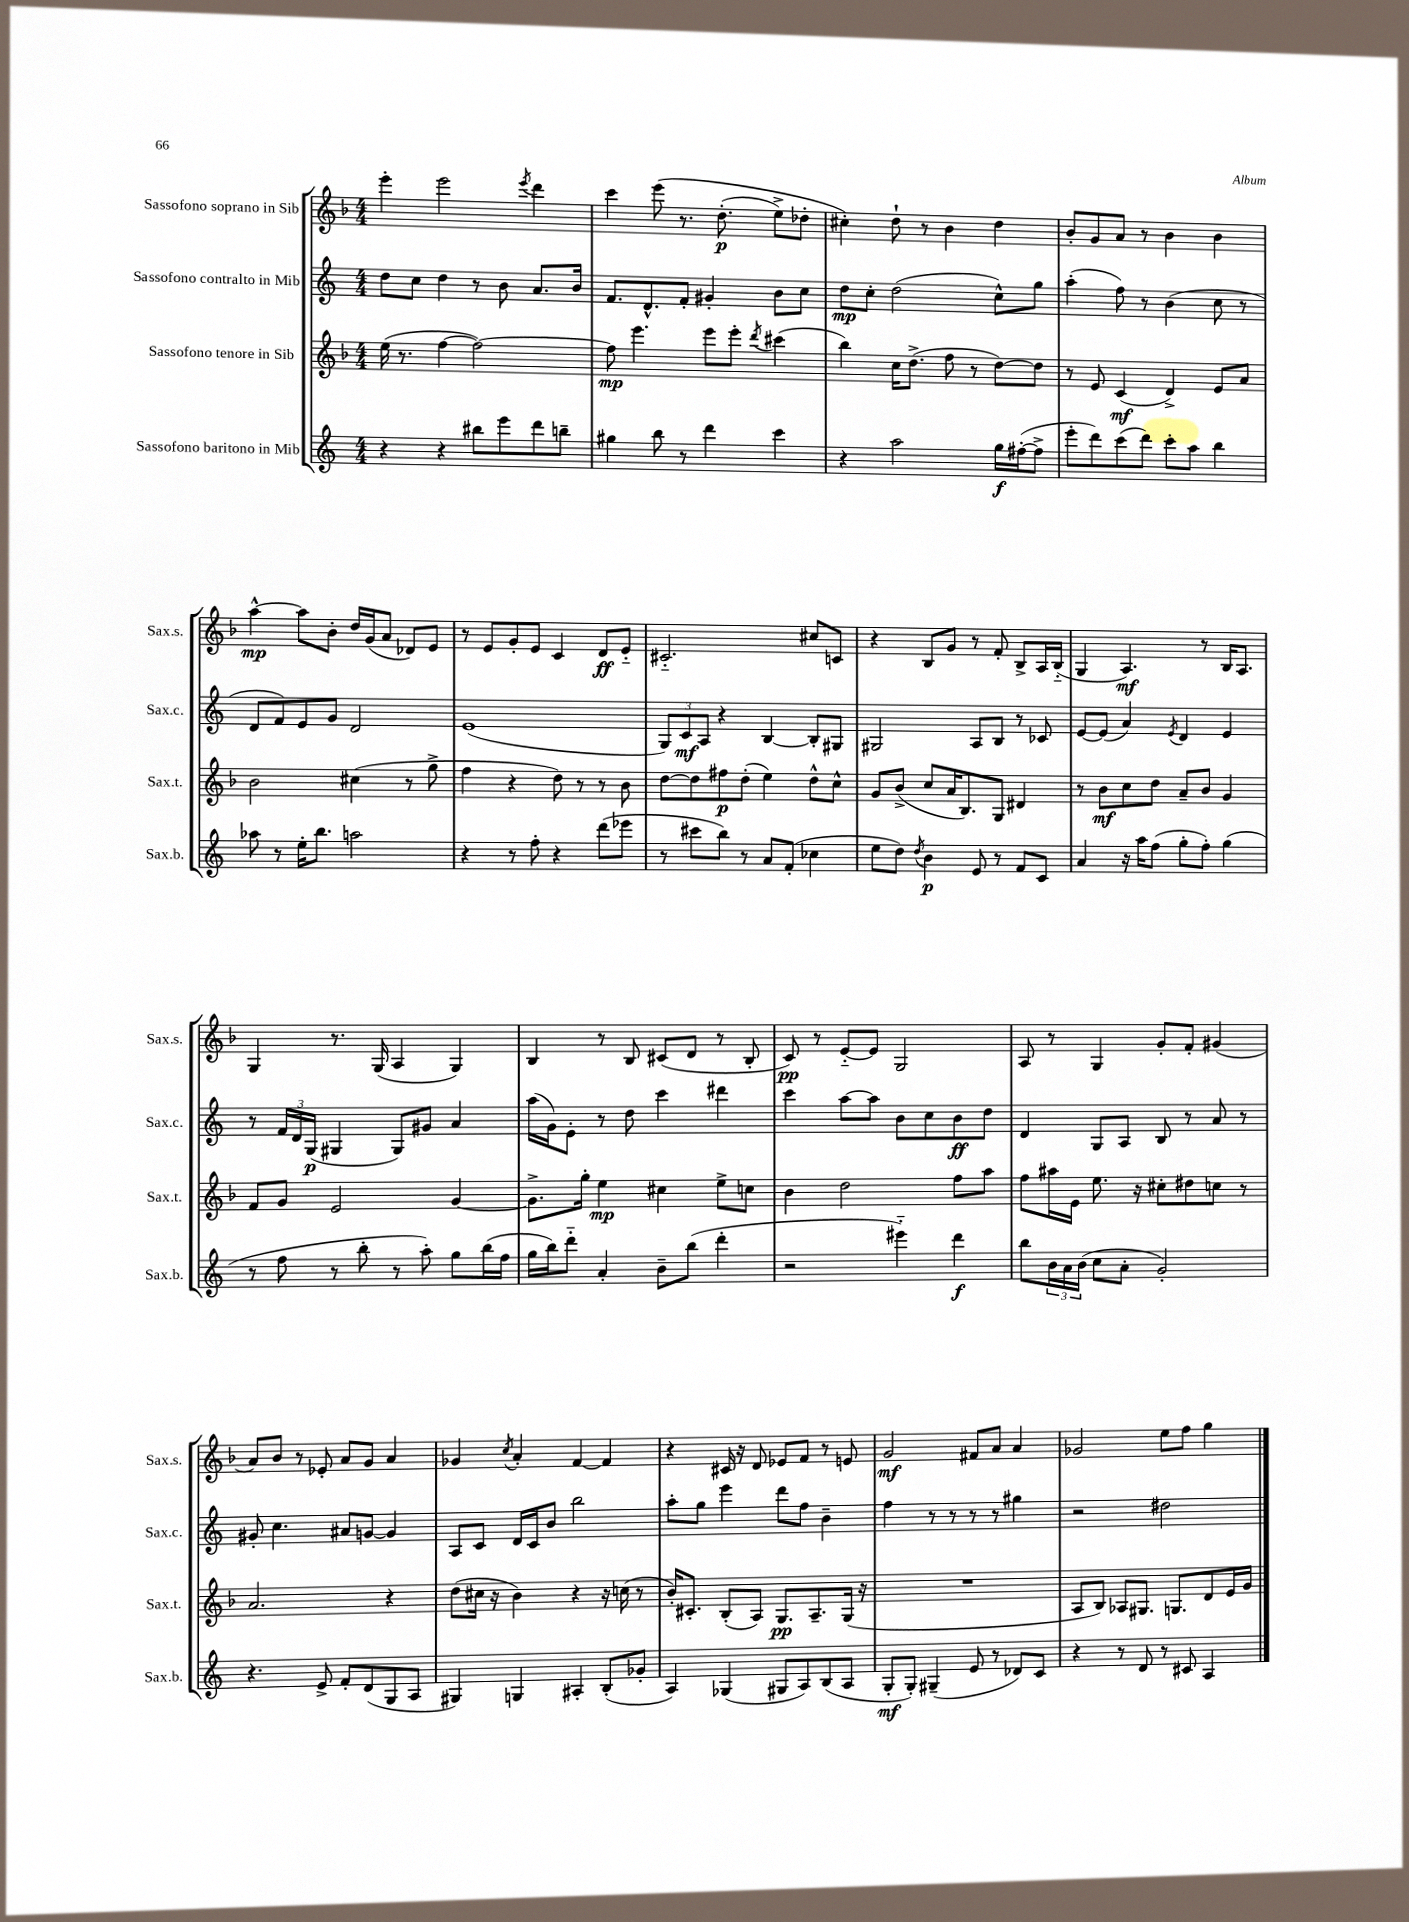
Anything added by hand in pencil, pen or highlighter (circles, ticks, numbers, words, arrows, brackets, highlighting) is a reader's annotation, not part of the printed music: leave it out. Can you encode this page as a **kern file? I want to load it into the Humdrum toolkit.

**kern	**kern	**kern	**kern
*staff4	*staff3	*staff2	*staff1
*clefG2	*clefG2	*clefG2	*clefG2
*k[]	*k[b-]	*k[]	*k[b-]
*M4/4	*M4/4	*M4/4	*M4/4
4r	(16ee\	8dd\L	4eee'\
.	8.r	.	.
.	.	8cc\J	.
4r	[4ff\	4dd\	2eee\
8bb#\L	2ff\_)	8r	.
8eee\	.	8b\	.
.	.	.	8qeee/
8ddd\	.	8.a/L	4ddd\
8bb~\J	.	.	.
.	.	16b/Jk	.
=	=	=	=
4gg#\	8ff\]	8.f/L	4ccc\
.	4.eee\	.	.
.	.	8.d^^/	.
8bb\	.	.	&(8eee\
8r	.	8f'/J	8.r
4ddd\	8eee\L	4g#'/	.
.	.	.	(8.dd'\
.	8eee'\J	.	.
.	8qddd/	.	.
4ccc\	(4ccc#\	8b\L	8ee^\L)
.	.	8cc\J	8dd-'\J
=	=	=	=
4r	4bb-\)	8dd\L	4cc#'\&)
.	.	8cc'\J	.
2aa\	16cc\LK	(2dd\	8dd`\
.	(8.dd^\J	.	.
.	.	.	8r
.	8ff\	.	4b-\
.	8r	.	.
16gg\LL	[8dd\L)	8cc^^\L)	4dd\
([16ff#'\J	.	.	.
8ff#^\]J	8dd\]J	8gg\J	.
=	=	=	=
8eee'\L	8r	(4aa'\	8b-'/L
8ddd\)	8e/	.	8g/
(8ccc\	(4c/	8ff\)	8a/J
8ddd\J)	.	8r	8r
8ccc'\L	4d^/)	(4b\	4b-\
8aa\J	.	.	.
4bb\	8e/L	8cc\	4b-\
.	8a/J	8r	.
=	=	=	=
8aa-\	2b-\	8d/L	[4aa^^\
8r	.	8f/)	.
16ee'\LK	.	8e/	8aa\]L
8.bb\J	.	.	.
.	.	8g/J	8b-'\J
2aa\	(4cc#\	2d/	16dd/LL
.	.	.	(16g/J
.	.	.	8a/J
.	8r	.	8d-/L)
.	8gg^\	.	8e/J
=	=	=	=
4r	4ff\	(1e	8r
.	.	.	8e/L
8r	4r	.	8g'/
8ff'\	.	.	8e/J
4r	8dd\)	.	4c/
.	8r	.	.
(8ddd\L	8r	.	8d/L
8eee-\J	8b-\	.	8e'~/J
=	=	=	=
8r	[8dd\L	12G/L)	2.c#'~/
.	.	12c/	.
8ccc#\L	8dd\]	.	.
.	.	12A/J	.
8bb\J)	8ff#\	4r	.
8r	(8dd'\J	.	.
8a/L	4ee\)	[4B/	.
(8f'/J	.	.	.
4cc-\	8dd^^\L	8B'/]L	8cc#/L
.	8cc^^\J	8G#/J	8c/J
=	=	=	=
8ee\L	8g/L	2G#/	4r
8dd\J)	(8b-^/J	.	.
8qdd/	.	.	.
4b\	8cc/L	.	8B-/L
.	16a/K	.	8g/J
.	8.B-/)	.	.
8e/	.	8A/L	8r
8r	8G/J	8B/J	8f'/
8f/L	4d#/	8r	8B-^/L
8c/J	.	8c-/	16A/L
.	.	.	(16B-'~/JJ
=	=	=	=
4a/	8r	[8e/L	4G/
.	8b-\L	(8e/]J	.
16r	8cc\	4a/)	4.A/)
16aa\LK	.	.	.
(8ff\J	8dd\J	.	.
.	.	8qe/	.
8gg'\L	8a~/L	4d/	.
8ff'\J)	8b-/J	.	8r
(4gg\	4g/	4e/	16B-/LK
.	.	.	8.A/J
=	=	=	=
8r	8f/L	8r	4G/
8ff\	8g/J	24f/LL	.
.	.	24d/	.
.	.	(24G/JJ	.
8r	2e/	4G#/	8.r
8bb'\	.	.	.
.	.	.	(16G/
8r	.	8G#/L)	4A/
8aa'\)	.	8g#/J	.
8gg\L	[4g/	4a/	4G/)
(16bb\L	.	.	.
16ff\JJ	.	.	.
=	=	=	=
16gg\LL	8.g^\]L	(16aa\LL	4B-/
16bb\J)	.	16g\J)	.
8ddd'~\J	.	8e'\J	.
.	16gg'\Jk	.	.
4a'/	4ee\	8r	8r
.	.	8dd\	8B-/
8b~\L	4cc#\	4ccc\	(8c#/L
(8bb\J	.	.	8d/J
4ddd'\	8ee^\L	4ddd#\	8r
.	8cc\J	.	8B-'/
=	=	=	=
2r	4b-\	4ccc\	8c/)
.	.	.	8r
.	2dd\	[8aa\L	[8e'~/L
.	.	8aa\]J	8e/]J
4eee#'~\)	.	8b\L	2G/
.	.	8cc\	.
4ddd\	8ff\L	8b\	.
.	8aa\J	8dd\J	.
=	=	=	=
8bb\L	8ff\L	4d/	8A/
24b\L	16aa#\L	.	8r
24a\	.	.	.
.	16e\JJ	.	.
(24b\JJ	.	.	.
8cc\L	8.ee\	8G/L	4G/
8a'\J	.	8A/J	.
.	16r	.	.
2g'/)	8cc#'\L	8B/	8g'/L
.	8dd#\	8r	8f'/J
.	8cc\J	8a/	(4g#/
.	8r	8r	.
=	=	=	=
4.r	2.a/	8g#'/	8a/L)
.	.	4.cc\	8b-/J
.	.	.	8r
8e^/	.	.	8e-'/
8f'/L	.	8a#/L	8a/L
(8d/	.	[8g/J	8g/J
8G/	4r	4g/]	4a/
8A/J	.	.	.
=	=	=	=
4G#/)	(8dd\L	8A/L	4g-/
.	16cc#\Jk	8c/J	.
.	16r	.	.
.	.	.	8qcc/
4G/	4b-\)	16d/LL	4a'/
.	.	16c/J	.
.	.	8b/J	.
4A#'/	4r	2bb\	[4f/
(8B'/L	16r	.	4f/]
.	(16cc\	.	.
8g-'/J	8r	.	.
=	=	=	=
4A/)	16b-'/LK)	8aa'\L	4r
.	8.c#'/J	.	.
.	.	8gg\J	.
(4G-/	(8B-'/L	4eee\	16c#/
.	.	.	16r
.	8A/J)	.	8d/
8G#/L	8.G/L	8ddd\L	8e-/L
8A/)	.	8ff\J	8f/J
.	8.A~/	.	.
(8B/	.	4b~\	8r
8A/J	(16G/Jk	.	8e/
.	16r	.	.
=	=	=	=
8G'/L	1r	4ff\	2g/
8G'/J)	.	.	.
(4G#~/	.	8r	.
.	.	8r	.
8e/	.	8r	8f#/L
8r	.	8r	8a/J
8d-/L)	.	4gg#\	4a/
8c/J	.	.	.
=	=	=	=
4r	8A/L	2r	2g-/
.	8B-/J)	.	.
8r	8A-/L	.	.
8d/	8.G#/J	.	.
8r	.	2dd#\	8ee\L
.	8.G/L	.	.
8c#/	.	.	8ff\J
4A/	8d/	.	4gg\
.	16e/L	.	.
.	16g/JJ	.	.
==	==	==	==
*-	*-	*-	*-
